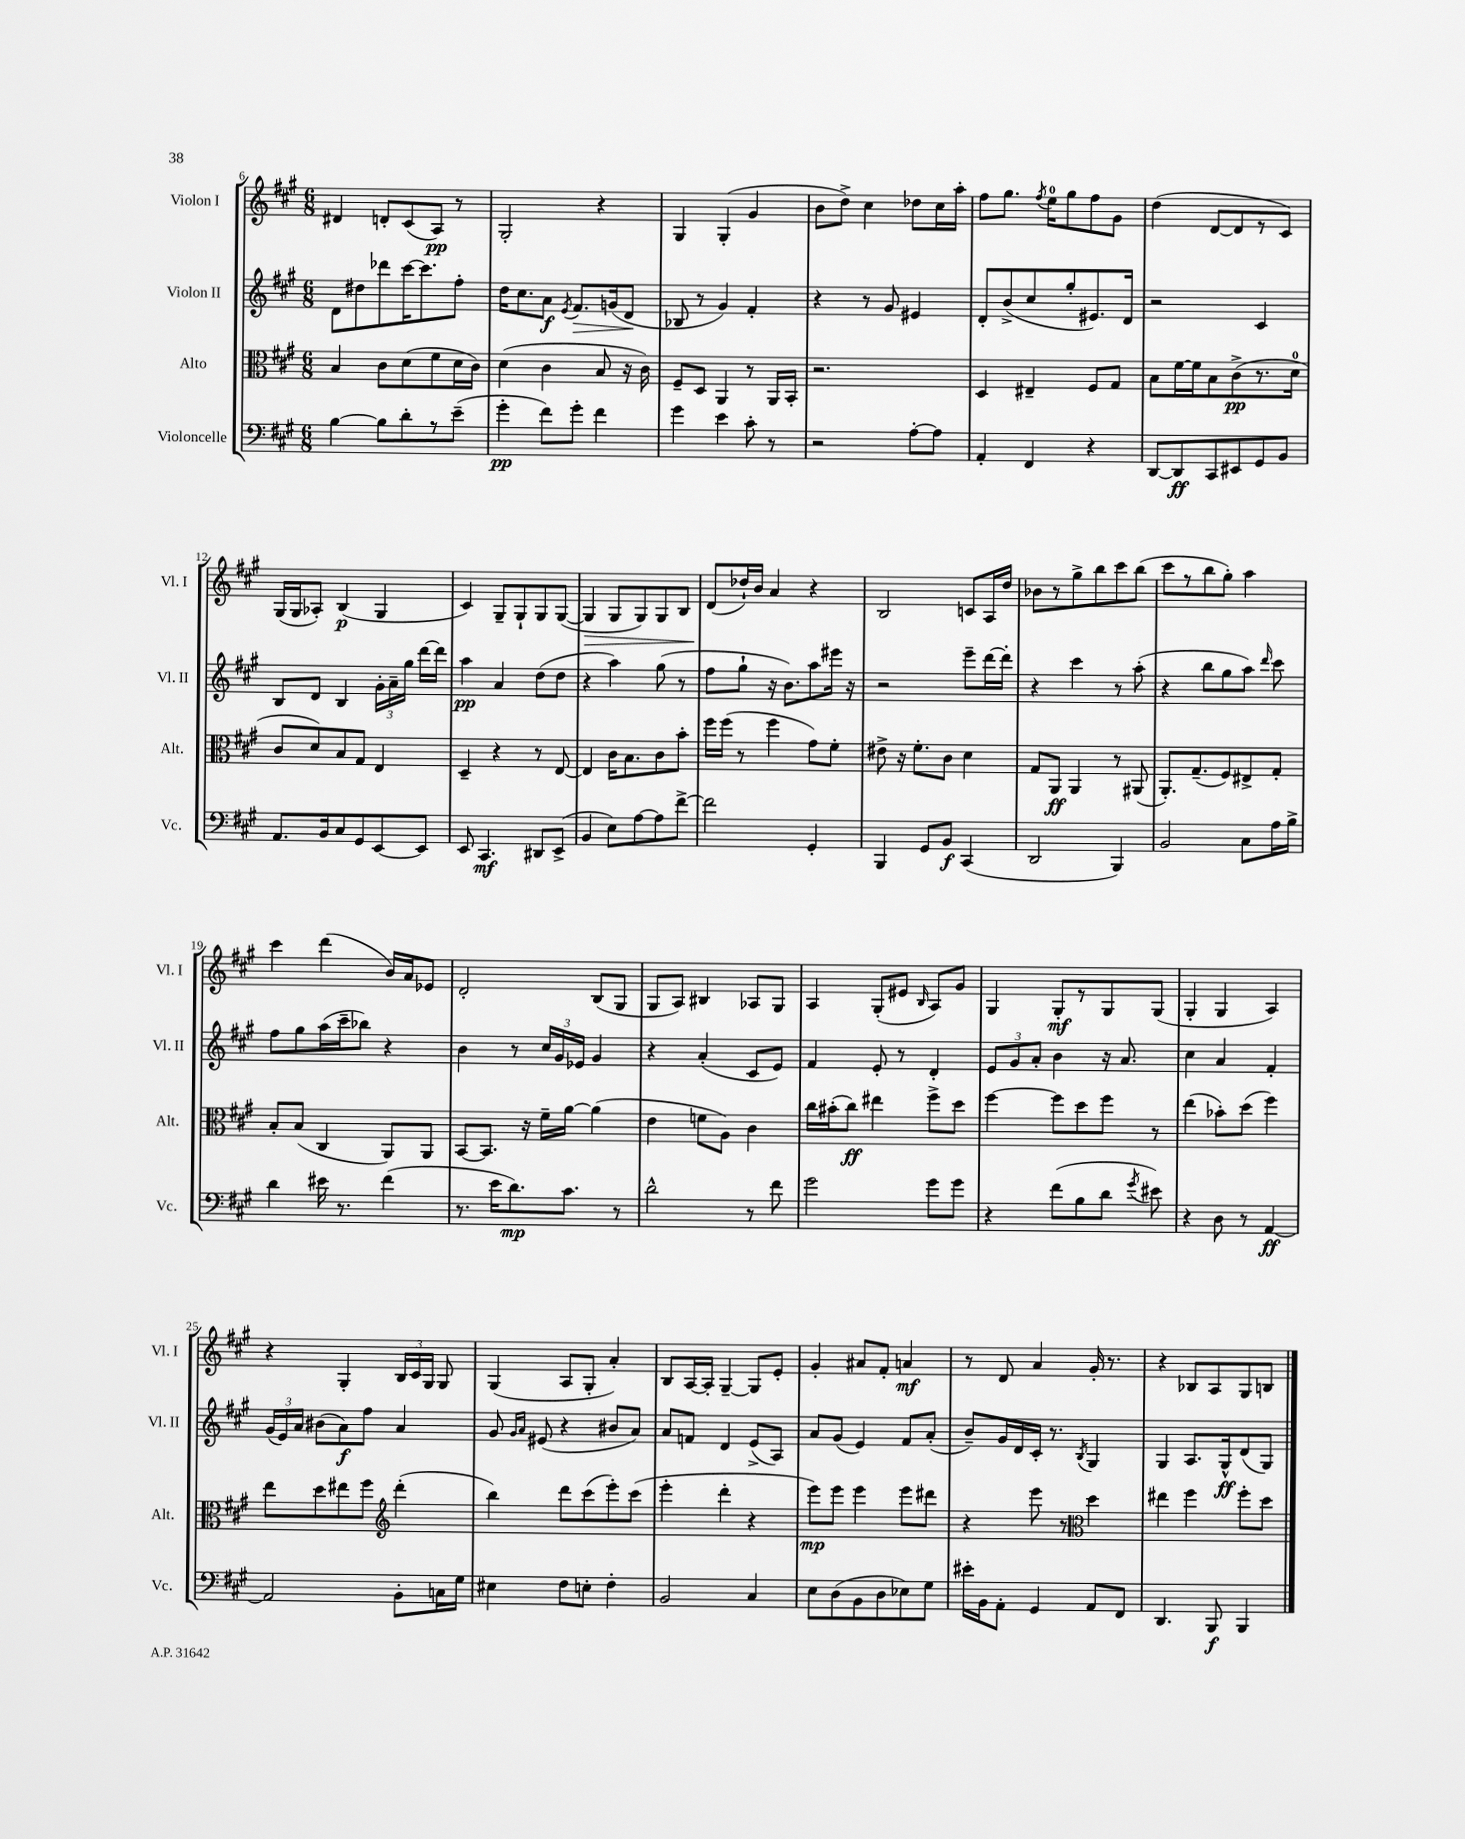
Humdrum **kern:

**kern	**dynam	**kern	**dynam	**kern	**dynam	**kern	**dynam
*part4	*part4	*part3	*part3	*part2	*part2	*part1	*part1
*staff4	*staff4	*staff3	*staff3	*staff2	*staff2	*staff1	*staff1
*I"Violoncelle	*	*I"Alto	*	*I"Violon II	*	*I"Violon I	*
*I'Vc.	*	*I'Alt.	*	*I'Vl. II	*	*I'Vl. I	*
*clefF4	*	*clefC3	*	*clefG2	*	*clefG2	*
*k[f#c#g#]	*	*k[f#c#g#]	*	*k[f#c#g#]	*	*k[f#c#g#]	*
*M6/8	*	*M6/8	*	*M6/8	*	*M6/8	*
=6	=6	=6	=6	=6	=6	=6	=6
[4B\	.	4B/	.	8d\L	.	4d#X/	.
.	.	.	.	8dd#X\	.	.	.
8B\L]	.	8c#\L	.	8ddd-X\	.	8dn'/L	.
8d'\	.	(8d\	.	[16ccc#\K	.	(8c#/	.
.	.	.	.	8.ccc#\]	.	.	.
8r	.	8f#\	.	.	.	8A/J)	pp
(8e~\J	.	16d\L	.	8ff#'\J	.	8r	.
.	.	16c#\JJ)	.	.	.	.	.
=7	=7	=7	=7	=7	=7	=7	=7
4g#'\	pp	(4d\	.	16dd\KL	.	2G#'/	.
.	.	.	.	8.cc#\	.	.	.
8f#\L)	.	4c#\	.	8a\J	f	.	.
.	.	.	.	8qe/	.	.	.
!	!	!	!	!	!LO:HP:b	!	!
8g#'\J	.	.	.	8.f#/L	>	.	.
4f#\	.	8B/	.	.	.	4r	.
.	.	.	.	(16gn/k	.	.	.
.	.	16r	.	8d/J	.	.	.
.	.	16c#\)	.	.	.	.	.
.	.	.	.	.	]	.	.
=8	=8	=8	=8	=8	=8	=8	=8
4g#\	.	8F#~/L	.	8B-X/	.	4G#/	.
.	.	8D/J	.	8r	.	.	.
4e\	.	4AA/	.	4g#/)	.	(4G#'/	.
8c#'\	.	8r	.	4f#'/	.	4g#/	.
8r	.	16AA/LL	.	.	.	.	.
.	.	16BB'/JJ	.	.	.	.	.
=9	=9	=9	=9	=9	=9	=9	=9
2r	.	2.r	.	4r	.	8b\L	.
.	.	.	.	.	.	8dd^\J)	.
.	.	.	.	8r	.	4cc#\	.
.	.	.	.	8g#/	.	.	.
[8A'\L	.	.	.	4e#X/	.	8dd-X\L	.
8A\J]	.	.	.	.	.	16cc#\L	.
.	.	.	.	.	.	16aa'\JJ	.
=10	=10	=10	=10	=10	=10	=10	=10
4AA'/	.	4D/	.	8d'/L	.	8ff#\L	.
.	.	.	.	(8b^/	.	8.gg#\J	.
4FF#/	.	4E#X~/	.	8cc#/	.	.	.
.	.	.	.	.	.	8qff#/	.
.	.	.	.	.	.	16ee\KL	.
.	.	.	.	8gg#'/	.	8gg#\	.
4r	.	8F#/L	.	8.e#X/)	.	8ff#\	.
.	.	8G#/J	.	.	.	8g#\J	.
.	.	.	.	16d/Jk	.	.	.
=11	=11	=11	=11	=11	=11	=11	=11
[8DD/L	.	8B\L	.	2r	.	(4dd\	.
8DD/]	ff	[16f#\L	.	.	.	.	.
.	.	16f#\J]	.	.	.	.	.
8CC#/	.	8B\	.	.	.	[8d/L	.
8EE#X/	.	(8c#^\	pp	.	.	8d/]	.
8GG#/	.	8.r	.	4c#/	.	8r	.
8BB/J	.	.	.	.	.	8c#/J)	.
.	.	16d\Jk	.	.	.	.	.
!!LO:LB:g=z
=12	=12	=12	=12	=12	=12	=12	=12
8.AA/L	.	8c#/L	.	8B/L	.	(16G#/LL	.
.	.	.	.	.	.	16G#/J	.
.	.	8d/)	.	8d/J	.	8A-X'/J)	.
16BB/k	.	.	.	.	.	.	.
8C#/	.	8B/	.	4B/	.	(4B/	p
8GG#/	.	8G#/J	.	.	.	.	.
[8EE/	.	4E/	.	24g#'\LL	.	4G#/	.
.	.	.	.	24a~\	.	.	.
.	.	.	.	24gg#\JJ	.	.	.
8EE/J]	.	.	.	[16ddd\LL	.	.	.
.	.	.	.	16ddd\JJ]	.	.	.
=13	=13	=13	=13	=13	=13	=13	=13
8EE/	.	4D~/	.	4aa\	pp	4c#/)	.
4.CC#/	mf	.	.	.	.	.	.
.	.	4r	.	4a/	.	8G#~/L	.
.	.	.	.	.	.	8G#`/	.
8DD#X/L	.	8r	.	(8dd\L	.	8G#/	.
(8EE^/J	.	[8E/	.	8dd\J	.	([8G#/J	.
=14	=14	=14	=14	=14	=14	=14	=14
!	!	!	!	!	!	!	!LO:HP:b
4BB/	.	4E/]	.	4r	.	4G#/]	>
8E\L)	.	16c#\KL	.	4aa\)	.	8G#/L	.
.	.	8.B\	.	.	.	.	.
[8A\	.	.	.	.	.	8G#/)	.
8A\]	.	8c#\	.	(8gg#\	.	8G#/	.
[8f#^\J	.	8b'\J	.	8r	.	8B/J	.
=15	=15	=15	=15	=15	=15	=15	=15
2f#\]	.	16ff#\LL	.	8ff#\L	.	(8d/L	.
.	.	(16ff#\JJ	.	.	.	.	.
.	.	8r	.	8gg#`\J	.	16dd-X`/L)	]
.	.	.	.	.	.	16b/JJ	.
.	.	4ff#\	.	16r	.	4a/	.
.	.	.	.	8.b\L)	.	.	.
4GG#'/	.	8g#\L)	.	8aa\	.	4r	.
.	.	8f#'\J	.	16eee#X\Jk	.	.	.
.	.	.	.	16r	.	.	.
=16	=16	=16	=16	=16	=16	=16	=16
4BBB/	.	8e#X^\	.	2r	.	2B/	.
.	.	16r	.	.	.	.	.
.	.	8.f#'\L	.	.	.	.	.
8GG#/L	.	.	.	.	.	.	.
8BB/J	f	8c#\J	.	.	.	.	.
(4CC#/	.	4d\	.	8eee~\L	.	8cn/L	.
.	.	.	.	[16ddd\L	.	16A/L	.
.	.	.	.	16ddd'\JJ]	.	16dd/JJ	.
=17	=17	=17	=17	=17	=17	=17	=17
2DD/	.	8G#/L	.	4r	.	8b-X\L	.
.	.	8AA/J	ff	.	.	8r	.
.	.	4AA/	.	4ccc#\	.	8gg#^\	.
.	.	.	.	.	.	8bb\	.
4BBB/)	.	8r	.	8r	.	8ccc#\	.
.	.	(8AA#X/	.	(8aa'\	.	(8bb\J	.
=18	=18	=18	=18	=18	=18	=18	=18
2BB/	.	8.AA'/L)	.	4r	.	8ccc#\L	.
.	.	.	.	.	.	8r	.
.	.	(8.G#~/	.	.	.	.	.
.	.	.	.	8bb\L	.	8bb\	.
.	.	8F#/)	.	8gg#\	.	8gg#'\J)	.
8C#\L	.	8E#X^/	.	8aa\J)	.	4aa\	.
.	.	.	.	16qqddd/	.	.	.
16A\L	.	8G#'/J	.	8ccc#\	.	.	.
16B^\JJ	.	.	.	.	.	.	.
!!LO:LB:g=z
=19	=19	=19	=19	=19	=19	=19	=19
4d\	.	8B'/L	.	8ff#\L	.	4ccc#\	.
.	.	(8B/J	.	8gg#\	.	.	.
16e#X\	.	4C#/	.	(16aa\L	.	(4ddd\	.
8.r	.	.	.	16ccc#~\J	.	.	.
.	.	.	.	8bb-X\J)	.	.	.
(4f#\	.	8AA/L)	.	4r	.	16b/LL)	.
.	.	.	.	.	.	16a/J	.
.	.	8AA/J	.	.	.	8e-X/J	.
=20	=20	=20	=20	=20	=20	=20	=20
8.r	.	[8BB/L	.	4b\	.	2d'/	.
.	.	8.BB/J]	.	.	.	.	.
16e\KL	.	.	.	.	.	.	.
8.d\)	mp	.	.	8r	.	.	.
.	.	16r	.	.	.	.	.
.	.	16f#~\LL	.	24cc#/LL	.	.	.
.	.	.	.	24g#/	.	.	.
8.c#\J	.	[16a\JJ	.	.	.	.	.
.	.	.	.	24e-X/JJ	.	.	.
.	.	(4a\]	.	4g#/	.	(8B/L	.
8r	.	.	.	.	.	8G#/J	.
=21	=21	=21	=21	=21	=21	=21	=21
2d^^\	.	4e\	.	4r	.	8G#/L	.
.	.	.	.	.	.	8A/J)	.
.	.	8fn\L	.	(4a'/	.	4B#X/	.
.	.	8A\J)	.	.	.	.	.
8r	.	4c#\	.	8c#/L	.	8A-X/L	.
8f#\	.	.	.	8e/J)	.	8G#/J	.
=22	=22	=22	=22	=22	=22	=22	=22
2g#\	.	16cc#\LL	.	4f#/	.	4A/	.
.	.	(16b#X'\J	.	.	.	.	.
.	.	8cc#\J)	ff	.	.	.	.
.	.	4ee#X\	.	8e'/	.	(8G#'/L	.
.	.	.	.	8r	.	8e#X/J	.
.	.	.	.	.	.	16qqB/	.
8g#\L	.	8ff#^\L	.	4d'/	.	8A/L)	.
8g#\J	.	8dd\J	.	.	.	8g#/J	.
=23	=23	=23	=23	=23	=23	=23	=23
4r	.	[4ff#\	.	12e/L	.	4G#/	.
.	.	.	.	12g#/	.	.	.
.	.	.	.	12a'/J	.	.	.
(8f#\L	.	8ff#\L]	.	4b\	.	8G#'/L	mf
8B\	.	8dd\	.	.	.	8r	.
8d\J	.	8ff#\J	.	16r	.	8G#/	.
.	.	.	.	8.a/	.	.	.
8qg#/	.	.	.	.	.	.	.
8e#X\)	.	8r	.	.	.	(8G#/J	.
=24	=24	=24	=24	=24	=24	=24	=24
4r	.	(4ee\	.	4cc#\	.	4G#'/	.
8D\	.	8b-X'\L)	.	4a/	.	4G#/	.
8r	.	(8dd\J	.	.	.	.	.
[4AA/	ff	4ff#\)	.	4f#'/	.	4A/)	.
!!LO:LB:g=z
=25	=25	=25	=25	=25	=25	=25	=25
2AA/]	.	8ee\L	.	(24g#/LL	.	4r	.
.	.	.	.	24e/)	.	.	.
.	.	.	.	24a/JJ	.	.	.
.	.	8dd\	.	(8b#X\L	.	.	.
.	.	8ee#X\	.	8a\)	f	4G#'/	.
.	.	8ff#\J	.	8ff#\J	.	.	.
*	*	*clefG2	*	*	*	*	*
8BB'\L	.	(4ddd'\	.	4a/	.	24B/LL	.
.	.	.	.	.	.	24c#/	.
.	.	.	.	.	.	24G#/JJ	.
16Cn\L	.	.	.	.	.	8G#/	.
16G#\JJ	.	.	.	.	.	.	.
=26	=26	=26	=26	=26	=26	=26	=26
4E#X\	.	4bb\)	.	8g#/	.	(4G#/	.
.	.	.	.	16qqg#/LL	.	.	.
.	.	.	.	16qqa/JJ	.	.	.
.	.	.	.	(8e#X/	.	.	.
8F#\L	.	8ddd\L	.	4r	.	8A/L	.
8En'\J	.	(8ccc#\	.	.	.	8G#'/J	.
4F#'\	.	8eee'\)	.	8b#X/L	.	4a'/)	.
.	.	(8ccc#\J	.	8a/J)	.	.	.
=27	=27	=27	=27	=27	=27	=27	=27
2BB/	.	4eee'\	.	8a/L	.	8B/L	.
.	.	.	.	8fn/J	.	[16A/L	.
.	.	.	.	.	.	16A'/JJ]	.
.	.	4ddd'\	.	4d/	.	[4G#~/	.
4C#/	.	4r	.	(8e^/L	.	8G#/L]	.
.	.	.	.	8A/J)	.	8e'/J	.
=28	=28	=28	=28	=28	=28	=28	=28
8E\L	.	8eee\L)	mp	8a/L	.	4g#'/	.
(8D\	.	8eee\J	.	(8g#/J	.	.	.
8BB\	.	4eee\	.	4e/)	.	8a#X/L	.
8D\	.	.	.	.	.	8f#'/J	.
8E-X\)	.	8eee\L	.	8f#/L	.	4an/	mf
8G#\J	.	8ddd#X\J	.	(8a'/J	.	.	.
=29	=29	=29	=29	=29	=29	=29	=29
16e#X'\LL	.	4r	.	8b~/L)	.	8r	.
16BB\J	.	.	.	.	.	.	.
8AA'\J	.	.	.	16g#/L	.	8d/	.
.	.	.	.	16d/	.	.	.
4GG#/	.	8eee\	.	16c#'/JJ	.	4a/	.
.	.	.	.	8.r	.	.	.
.	.	8r	.	.	.	.	.
*	*	*clefC3	*	*	*	*	*
.	.	.	.	8qB/	.	.	.
8AA/L	.	4dd\	.	4G#/	.	16g#'/	.
.	.	.	.	.	.	8.r	.
8FF#/J	.	.	.	.	.	.	.
=30	=30	=30	=30	=30	=30	=30	=30
4.DD/	.	4ee#X\	.	4G#/	.	4r	.
.	.	4ff#\	.	8.A/L	.	8B-X/L	.
8BBB/	f	.	.	.	.	8A/	.
.	.	.	.	16G#^^/k	ff	.	.
4BBB/	.	8ff#'\L	.	(8d/	.	8G#/	.
.	.	8dd\J	.	8G#/J)	.	8Bn/J	.
==	==	==	==	==	==	==	==
*-	*-	*-	*-	*-	*-	*-	*-
